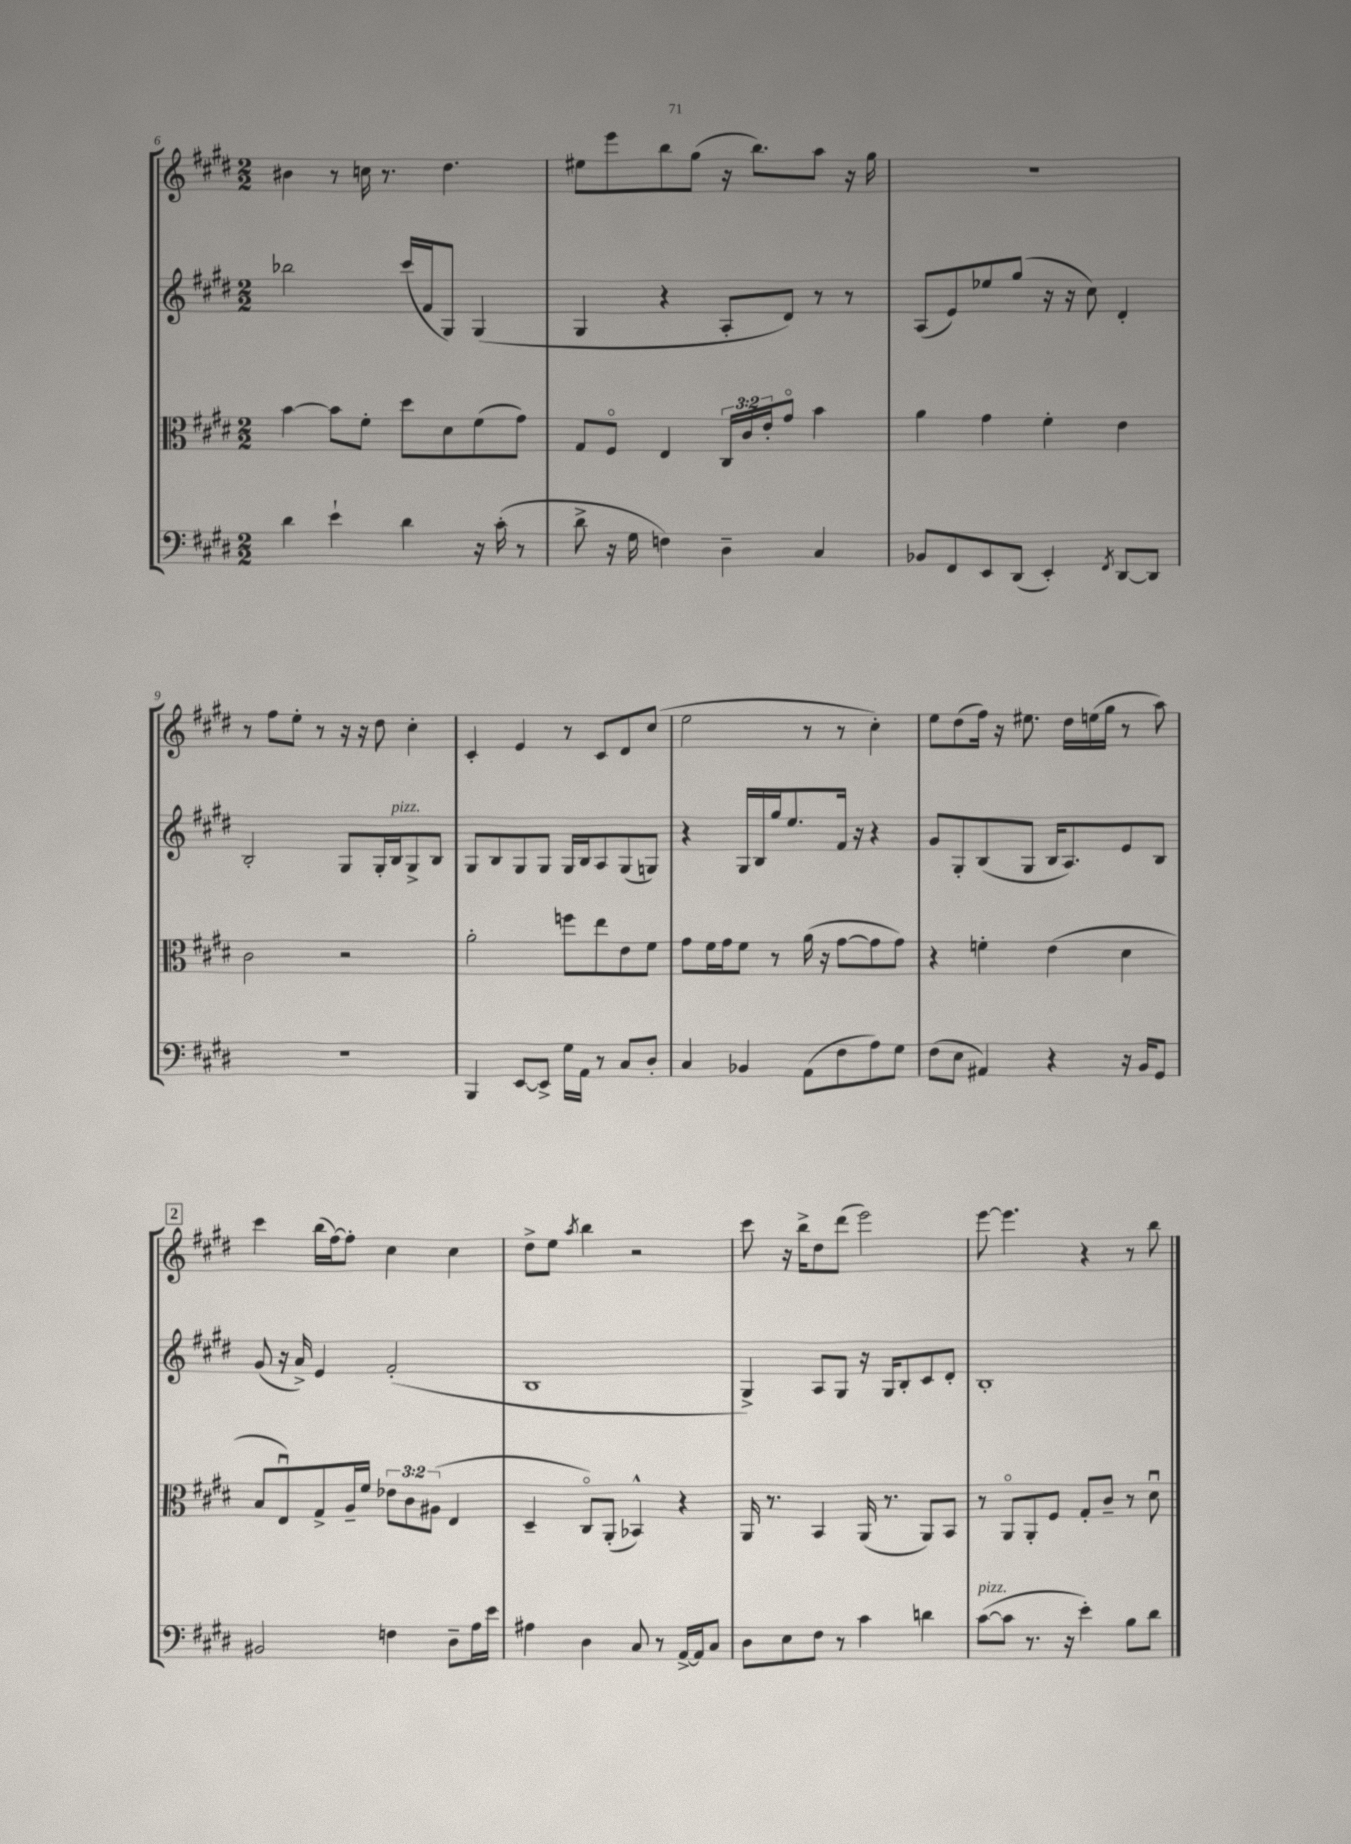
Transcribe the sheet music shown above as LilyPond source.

<<
\new StaffGroup <<
\new Staff = "s0" {
    \clef treble \key e \major \numericTimeSignature \time 2/2
    bis'4 r8 c''16 r8. dis''4. |
    eis''8 e'''8 b''8 gis''8( r16 b''8.) a''8 r16 gis''16 |
    R1 |
    r8 fis''8 e''8-. r8 r16 r16 dis''8 cis''4-. |
    cis'4-. e'4 r8 cis'8 dis'8 cis''8( |
    e''2 r8 r8 cis''4-.) |
    e''8 dis''8( fis''16) r16 eis''8. dis''16 e''16( gis''16 r8 a''8) |
    \mark \markup { \box "2" } cis'''4 b''16( fis''16~) fis''8-. cis''4 cis''4 |
    dis''8-> e''8 \acciaccatura { a''8 } b''4 r2 |
    cis'''8 r16 b''16-> dis''8 dis'''8( e'''2) |
    e'''8~ e'''4. r4 r8 b''8 \bar "|." |
}
\new Staff = "s1" {
    \clef treble \key e \major \numericTimeSignature \time 2/2
    bes''2 cis'''16( fis'16 gis8) gis4( |
    gis4 r4 a8-. dis'8) r8 r8 |
    a8( e'8) ees''8 gis''8( r16 r16 cis''8) dis'4-. |
    b2-. gis8 gis16-. b16^\markup { \italic "pizz." } gis8-> b8 |
    gis8 b8 gis8 gis8 gis16 b16 a8 gis8( g8) |
    r4 gis16 b16 gis''16 e''8. fis'16 r16 r4 |
    gis'8 gis8-. b8( gis8 b16 a8.) e'8 b8 |
    \mark \markup { \box "2" } gis'8( r16 a'16->) e'4 fis'2-.( |
    b1 |
    gis4->) a8 gis8 r16 gis16 b8-. cis'8 dis'8-. |
    b1-. \bar "|." |
}
\new Staff = "s2" {
    \clef alto \key e \major \numericTimeSignature \time 2/2 \override Staff.TupletNumber.text = #tuplet-number::calc-fraction-text
    b'4~ b'8 fis'8-. dis''8 dis'8 fis'8( gis'8) |
    gis8 fis8\flageolet e4 \tuplet 3/2 { cis16 cis'16 e'16-. } gis'8\flageolet b'4 |
    a'4 gis'4 fis'4-. e'4 |
    cis'2 r2 |
    a'2-. f''8 e''8 e'8 fis'8 |
    gis'8 fis'16 gis'16 fis'8 r8 a'16( r16 gis'8~ gis'8 gis'8) |
    r4 f'4-. e'4( dis'4 |
    \mark \markup { \box "2" } b8 e8\downbow) gis8-> a16-- fis'16 \tuplet 3/2 { ees'8 cis'8 ais8( } e4 |
    dis4-- cis8\flageolet) a,8-.( bes,4-^) r4 |
    a,16 r8. b,4 a,16( r8. a,8) b,8 |
    r8 a,8\flageolet a,8-. fis8 gis8-. cis'8-- r8 dis'8\downbow \bar "|." |
}
\new Staff = "s3" {
    \clef bass \key e \major \numericTimeSignature \time 2/2
    dis'4 e'4-! dis'4 r16 cis'16-.( r8 |
    dis'8-> r16 gis16 f4) dis4-- cis4 |
    bes,8 fis,8 e,8 dis,8( e,4-.) \acciaccatura { fis,8 } dis,8~ dis,8 |
    R1 |
    b,,4 e,8~ e,8-> gis16 a,16 r8 cis8 dis8-. |
    cis4 bes,4 a,8( fis8 a8) gis8 |
    fis8( e8 ais,4) r4 r16 b,16 gis,8 |
    \mark \markup { \box "2" } bis,2 f4 dis8-- a16 e'16 |
    ais4 dis4 cis8 r8 a,16~-> a,16 cis8 |
    dis8 e8 fis8 r8 cis'4 d'4 |
    cis'8~^\markup { \italic "pizz." }( cis'8 r8. r16 e'4-.) b8 dis'8 \bar "|." |
}
>>
>>
\layout { \context { \Score currentBarNumber = #6 } }
